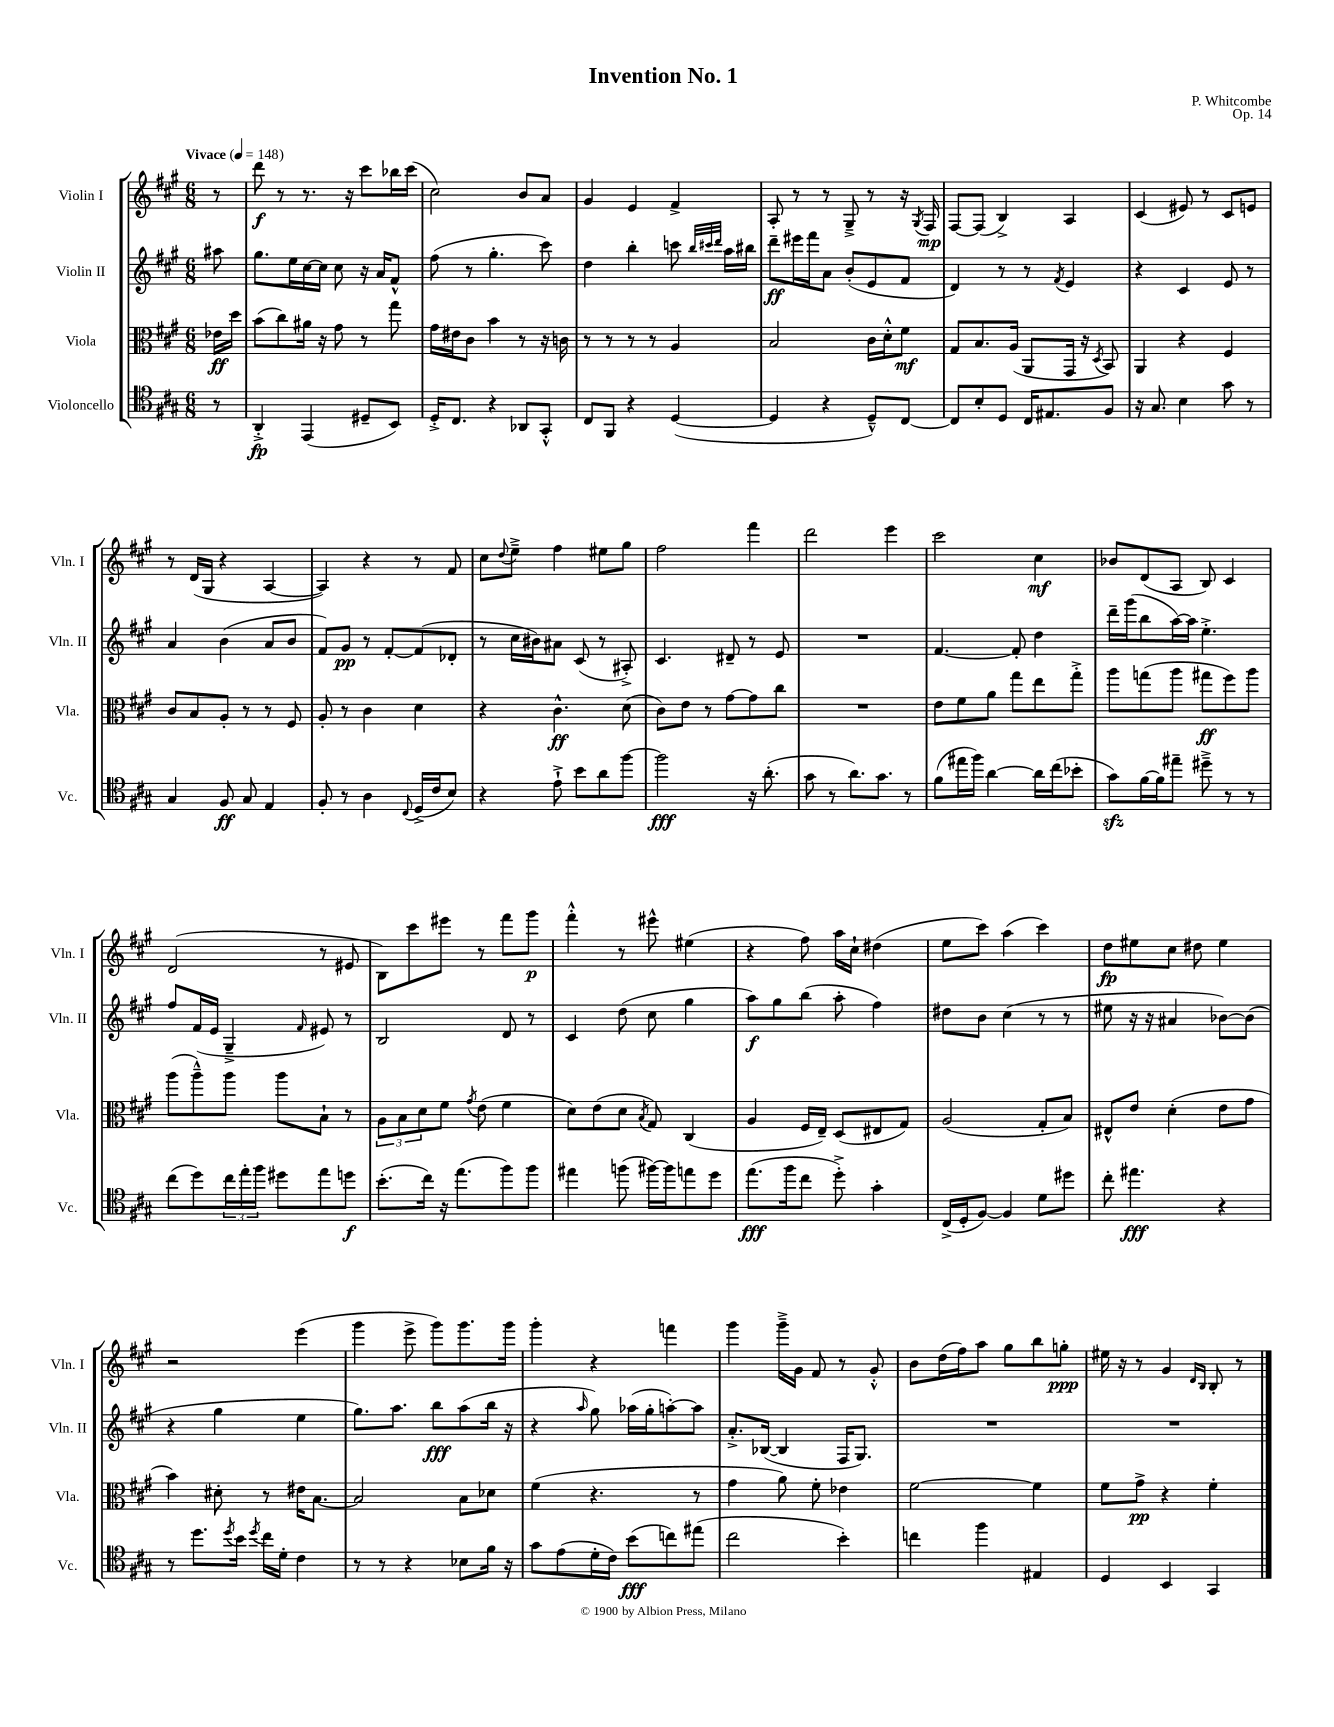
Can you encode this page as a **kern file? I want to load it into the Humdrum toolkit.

**kern	**kern	**kern	**kern
*staff4	*staff3	*staff2	*staff1
*clefC4	*clefC3	*clefG2	*clefG2
*k[f#c#g#]	*k[f#c#g#]	*k[f#c#g#]	*k[f#c#g#]
*M6/8	*M6/8	*M6/8	*M6/8
*MM148	*MM148	*MM148	*MM148
8r	16e-	8aa#	8r
.	16dd	.	.
=	=	=	=
4AA'^	(8b	8.gg#	8ddd
.	8cc#)	.	8r
.	.	16ee	.
(4EE	16a#	[16cc#	8.r
.	16r	16cc#]	.
.	8g#	8cc#	.
.	.	.	16r
8D#~	8r	16r	8ccc#
.	.	16a	.
8BB)	8gg#	8f#^^	16bb-
.	.	.	(16ccc#
=	=	=	=
16D'^	16g#	(8ff#	2cc#)
8.C#	16e#	.	.
.	8c#	8r	.
4r	4b	4.gg#'	.
8AA-	8r	.	8b
8GG#'^^	16r	8ccc#)	8a
.	16c	.	.
=	=	=	=
8C#	8r	4dd	4g#
8FF#	8r	.	.
4r	8r	4bb'	4e
.	8r	.	.
([4D	4A	8ccc	4f#^
.	.	32qqbb	.
.	.	32qqccc#	.
.	.	32qqddd	.
.	.	16aa	.
.	.	16bb#	.
=	=	=	=
4D]	2B	8ddd~	8A'
.	.	16eee#	8r
.	.	16fff#	.
4r	.	8a	8r
.	.	(8b'	8G#~^
8D~^^)	16c#	8e	8r
.	16d'^^	.	.
[8C#	8f#	8f#	16r
.	.	.	8qG#
.	.	.	16F#
=	=	=	=
8C#]	8G#	4d)	[8F#
8B'	8.B	.	(8F#]
8D	.	8r	4B^)
.	(16A	.	.
16C#	8AA	8r	.
8.E#	.	.	.
.	.	8qf#	.
.	16GG#	4e	4A
.	16r	.	.
.	8qD	.	.
8F#	8BB)	.	.
=	=	=	=
16r	4AA	4r	(4c#
8.G#	.	.	.
4B	4r	4c#	8e#)
.	.	.	8r
8g#	4F#	8e	8c#
8r	.	8r	8e
=	=	=	=
4G#	8c#	4a	8r
.	8B	.	(16d
.	.	.	16G#
8F#	8A'	(4b	4r
8G#	8r	.	.
4E	8r	8a	[4A
.	8F#	8b	.
=	=	=	=
8F#'	8A'	8f#)	4A])
8r	8r	8g#	.
4A	4c#	8r	4r
.	.	[8f#'	.
8qqC#	.	.	.
(16D^	4d	(8f#]	8r
16c#	.	.	.
8B)	.	8d-'	8f#
=	=	=	=
4r	4r	8r	8cc#
.	.	.	8qqdd
.	.	16cc#	8ee~^
.	.	16b#)	.
8e`^	4.c#^^	8a#	4ff#
8b	.	(8c#	.
8a	.	8r	8ee#
[8ff#	(8d	8A#'^)	8gg#
=	=	=	=
2ff#]	8c#)	4.c#	2ff#
.	8e	.	.
.	8r	.	.
.	[8g#	8d#~	.
16r	8g#]	8r	4fff#
(8.a'	.	.	.
.	8cc#	8e	.
=	=	=	=
8g#	2.r	2.r	2ddd
8r	.	.	.
8.a)	.	.	.
8.g#	.	.	.
.	.	.	4eee
8r	.	.	.
=	=	=	=
(8f#	8e	[4.f#	2ccc#
16ee#	8f#	.	.
16ff#)	.	.	.
[4a	8a	.	.
.	8gg#	8f#']	.
16a]	8ee	4dd	4cc#
(16cc#	.	.	.
8b-'	8gg#'^	.	.
=	=	=	=
8g#)	8aa	16ddd~	8b-
.	.	(16ggg#	.
[16f#	(8gg	8bb	(8d
16f#]	.	.	.
8ee#~	8aa	[16aa)	8A
.	.	16aa]	.
8dd#~^	8gg#	4.ee'^	8B)
8r	8ff#)	.	4c#
8r	8aa	.	.
=	=	=	=
(8cc#	(8aa	8ff#	(2d
8dd)	8aa~^^)	(16f#	.
.	.	16e	.
24cc#	8aa	4G#~^	.
24ee'	.	.	.
24ff#	.	.	.
8dd#	8aa	.	.
.	.	16qqf#	.
8ee	8B`	8e#)	8r
8dd	8r	8r	8e#
=	=	=	=
(8.b'	12A	2B	8B)
.	12B	.	.
.	.	.	8ccc#
.	12d	.	.
16cc#)	.	.	.
16r	8f#	.	8eee#
(8.ee	.	.	.
.	8qg#	.	.
.	(8e	.	8r
8ff#)	4f#	8d	8fff#
8ff#	.	8r	8ggg#
=	=	=	=
4ee#	8d)	4c#	4fff#'^^
.	(8e	.	.
(8ff	8d	(8dd	8r
.	8qB	.	.
[16ff#)	8G#)	8cc#	8eee#^^
16ff#]	.	.	.
8ee	(4C#	4gg#	(4ee#
8dd	.	.	.
=	=	=	=
(8.ee	4A	8aa)	4r
.	.	8gg#	.
16ff#	.	.	.
8cc#	16F#	(8bb	8ff#)
.	16E~)	.	.
8dd'^)	(8D	8aa'	16aa
.	.	.	16cc#`
4g#'	8E#	4ff#)	(4dd#
.	8G#)	.	.
=	=	=	=
(16C#^	(2A	8dd#	8ee
16D'	.	.	.
[8F#)	.	8b	8ccc#)
4F#]	.	(4cc#	(4aa
8d	8G#'	8r	4ccc#)
8dd#	8B)	8r	.
=	=	=	=
8cc#'	8E#^^	8ee#	8dd
4.ee#	8e	16r	8ee#
.	.	16r	.
.	(4d'	4a#	8cc#
.	.	.	8dd#
4r	8e	[8b-)	4ee#
.	8g#	(8b-]	.
=	=	=	=
8r	4b)	4r	2r
8.dd	.	.	.
.	8d#'	4gg#	.
8qdd	.	.	.
16b	.	.	.
8qdd	.	.	.
16cc#	8r	.	.
16d'	.	.	.
4c#	16e#	4ee	(4eee
.	[8.B	.	.
=	=	=	=
8r	2B]	8.gg#)	4ggg#
8r	.	.	.
.	.	8.aa	.
4r	.	.	8eee^
.	.	8bb	8ggg#)
8B-	8B	(8aa	8.ggg#
16f#	8d-	16bb	.
16r	.	16r	16ggg#
=	=	=	=
8g#	(4f#	4r	4ggg#'
(8e	.	.	.
.	.	16qqaa	.
16d'	4.r	8gg#)	4r
16c#)	.	.	.
(8b	.	(16aa-	.
.	.	16gg#'	.
8cc)	.	[8aa')	4fff
(8ee#	8r	8aa]	.
=	=	=	=
2cc#	4g#	8.a'^	4ggg#
.	.	([16B-	.
.	8a)	4B-]	16ggg#~^
.	.	.	16g#
.	8f#'	.	8f#
4b')	4e-	16F#	8r
.	.	8.G#)	.
.	.	.	8g#'^^
=	=	=	=
4cc	[2f#	2.r	8b
.	.	.	(16dd
.	.	.	16ff#)
4ff#	.	.	8aa
.	.	.	8gg#
4E#	4f#]	.	8bb
.	.	.	8gg'
=	=	=	=
4D	8f#	2.r	16ee#
.	.	.	16r
.	8g#^	.	8r
4BB	4r	.	4g#
.	.	.	16qqd
.	.	.	16qqB
4GG#	4f#'	.	8B'
.	.	.	8r
==	==	==	==
*-	*-	*-	*-
